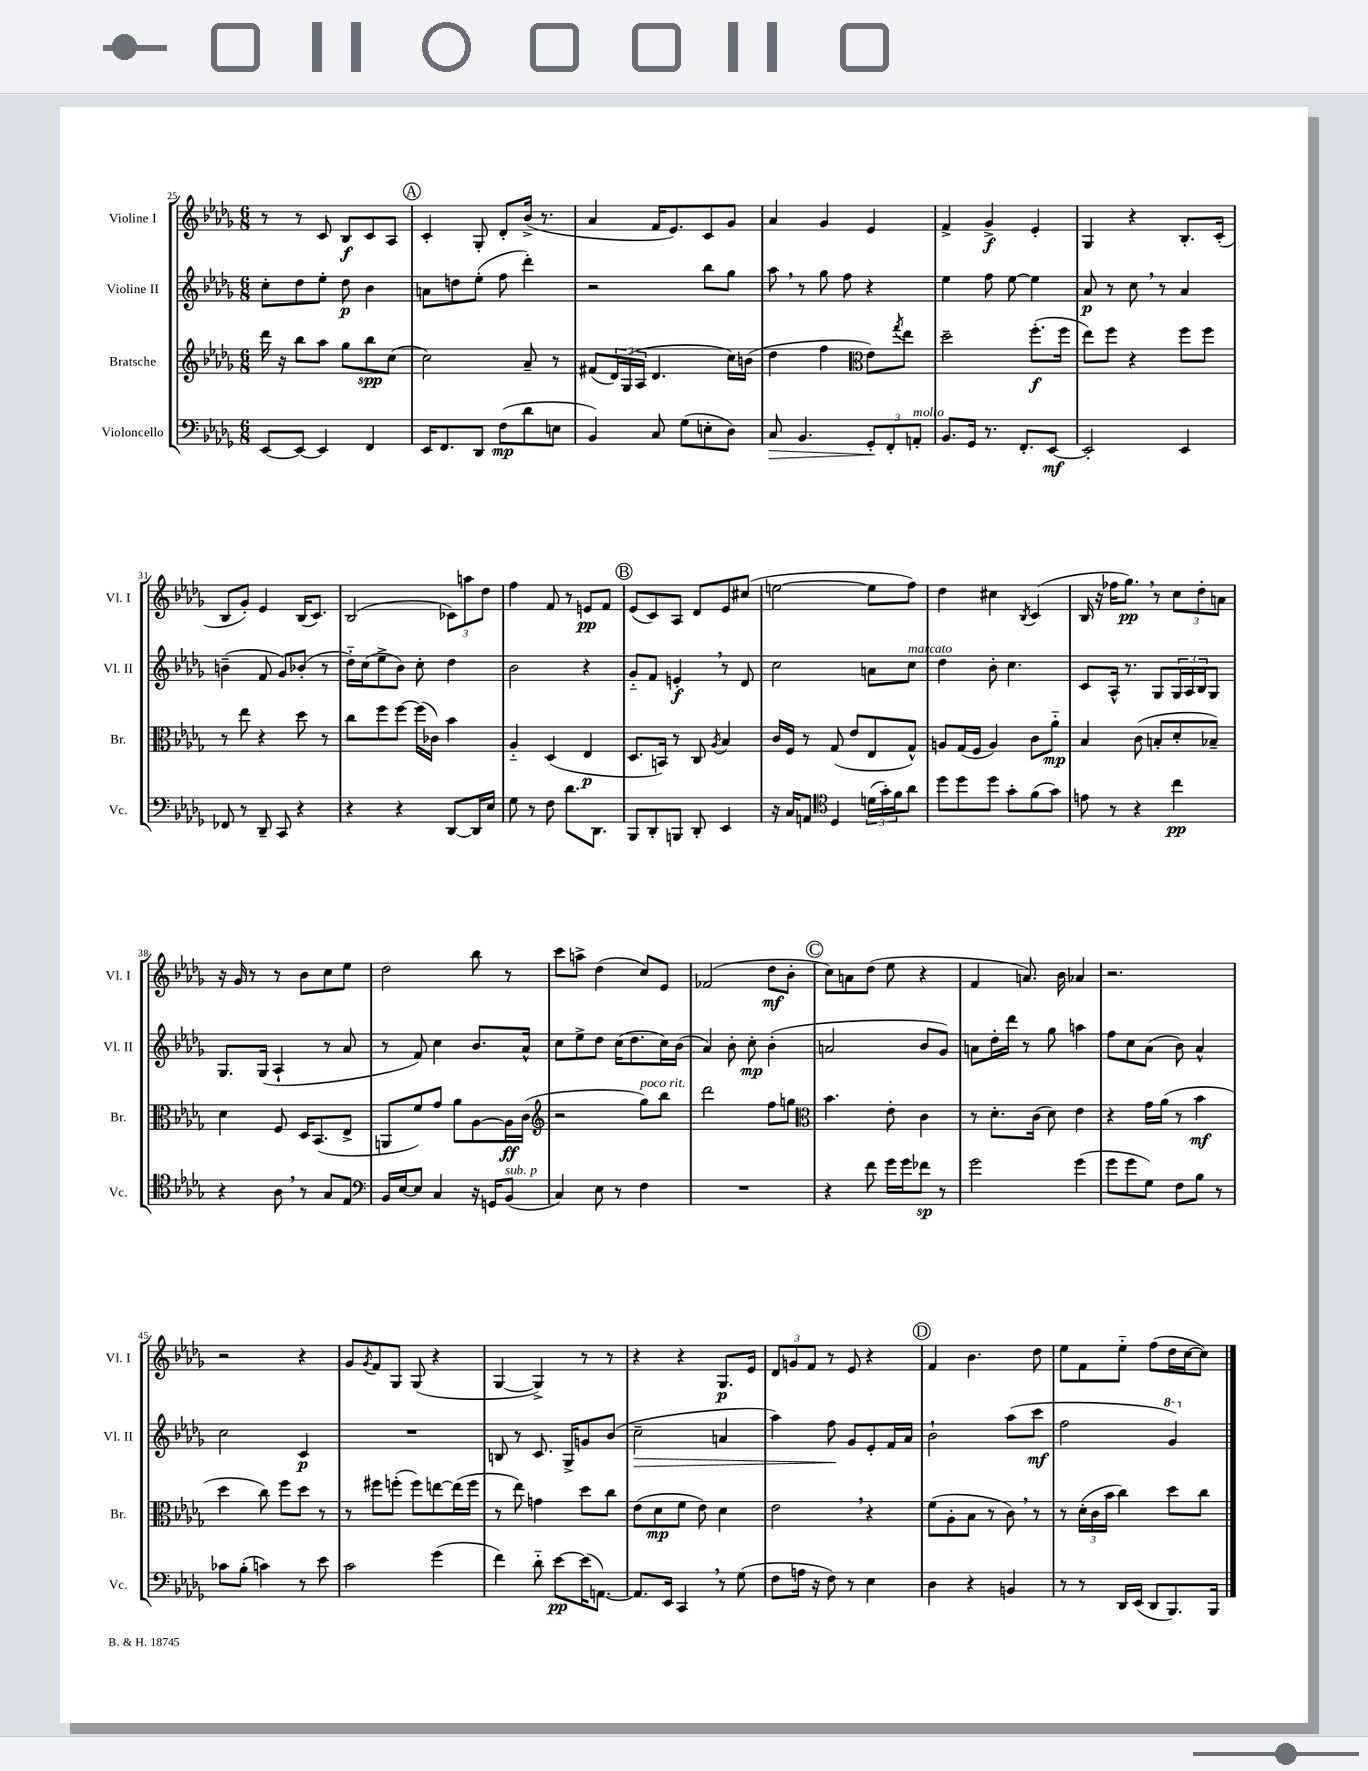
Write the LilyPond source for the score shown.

<<
\new StaffGroup <<
\new Staff = "s0" \with { instrumentName = "Violine I" shortInstrumentName = "Vl. I" } {
    \clef treble \key des \major \numericTimeSignature \time 6/8
    r8 r8 c'8 bes8\f c'8 aes8 |
    \mark \markup { \circle "A" } c'4-. ges8-. des'8-. bes'16->( r8. |
    aes'4 f'16 ees'8.) c'8 ges'8 |
    aes'4 ges'4 ees'4 |
    f'4-> ges'4->\f ees'4-. |
    ges4 r4 bes8.-. c'16-.( |
    bes8 ges'8-.) ees'4 bes16( c'8.) |
    bes2( \tuplet 3/2 { ces'8) a''8 des''8 } |
    f''4 f'8 r8 e'8\pp f'8 |
    \mark \markup { \circle "B" } ees'8( c'8) aes8 des'8 ees'8 cis''8( |
    e''2~ e''8 f''8) |
    des''4 cis''4 \acciaccatura { bes8 } c'4( |
    bes16 r16 fes''16 ges''8.\pp) \breathe r8 \tuplet 3/2 { c''8 des''8-. a'8 } |
    r16 ges'16 r8 r8 bes'8 c''8 ees''8 |
    des''2 bes''8 r8 |
    c'''8 a''8-> des''4( c''8) ees'8 |
    fes'2( des''8\mf bes'8-. |
    \mark \markup { \circle "C" } c''8) a'8 des''8( ees''8 r4 |
    f'4 a'8.) bes'16 aes'4 |
    r2. |
    r2 r4 |
    ges'8 \acciaccatura { ges'8 } f'8 ges8 ges8( r4 |
    ges4~ ges4->) r8 r8 |
    r4 r4 ges8.\p ees'16 |
    \tuplet 3/2 { des'8 g'8 f'8 } r8 ees'8 r4 |
    \mark \markup { \circle "D" } f'4 bes'4. des''8 |
    ees''8 f'8 ees''8-_ f''8( des''16 c''16~ c''8) \bar "|." |
}
\new Staff = "s1" \with { instrumentName = "Violine II" shortInstrumentName = "Vl. II" } {
    \clef treble \key des \major \numericTimeSignature \time 6/8
    c''8-. des''8 ees''8-. des''8\p bes'4 |
    \mark \markup { \circle "A" } a'8 d''8 ees''8-.( f''8 des'''4-.) |
    r2 bes''8 ges''8 |
    aes''8 \breathe r8 ges''8 f''8 r4 |
    ees''4 f''8 ees''8~ ees''4 |
    aes'8\p r8 c''8 \breathe r8 aes'4 |
    b'4--( f'8 ges'8) bes'8-.( r8 |
    des''16-_) c''16( ees''8-> bes'8) c''8-. des''4 |
    bes'2 r4 |
    \mark \markup { \circle "B" } ges'8-_ f'8 e'4-.\f \breathe r8 des'8 |
    c''2 a'8 c''8^\markup { \italic "marcato" } |
    des''4 bes'8-. c''4. |
    c'8 aes16-^ r8. ges8 \tuplet 3/2 { ges16 aes16 bes16 } ges8 |
    ges8. ges16( aes4-! r8 aes'8 |
    r8 f'8) c''4 bes'8. aes'16-^ |
    c''8 ees''8-> des''8 c''16( des''8. c''16) bes'16( |
    aes'4) bes'8-. c''8-.\mp bes'4-.( |
    \mark \markup { \circle "C" } a'2 bes'8 ges'8) |
    a'8 des''16-. des'''16 r8 ges''8 a''4 |
    f''8 c''8 aes'8( bes'8) aes'4-^ |
    c''2 c'4\p |
    R2. |
    b8 r8 c'8. ges16-> g'8 bes'8( |
    c''2--\> a'4 |
    aes''4) f''8\! ges'8 ees'8-. f'16 aes'16 |
    \mark \markup { \circle "D" } bes'2-! aes''8( c'''8\mf |
    f''2 \ottava #1 ges''4) \ottava #0 \bar "|." |
}
\new Staff = "s2" \with { instrumentName = "Bratsche" shortInstrumentName = "Br." } {
    \clef treble \key des \major \numericTimeSignature \time 6/8
    des'''16 r16 bes''8 aes''8 ges''8 bes''8\spp c''8( |
    \mark \markup { \circle "A" } c''2) aes'8-- r8 |
    fis'8( \tuplet 3/2 { des'16) ges16( aes16 } des'4. c''16) b'16( |
    des''4 f''4 \clef alto ees'8) \acciaccatura { ges''8 } ees''8 |
    des''2-- f''8.-.\f( f''16 |
    ees''8) f''8 r4 f''8 f''8 |
    r8 ees''8 r4 des''8 r8 |
    c''8 f''8 f''8~ f''16( ces'16) bes'4 |
    aes4-_ des4( ees4\p |
    \mark \markup { \circle "B" } des8. b,16) r8 c8 \acciaccatura { aes8 } bes4 |
    c'16 f16 r8 ges8( ees'8 ees8 ges8-^) |
    a8 ges16( f16 a4) c'8 aes'8-_\mp |
    bes4 c'8( b8-. des'8-. bes8--) |
    des'4 f8 des16 bes,8.( ees8-> |
    a,8 f'8) ges'8 aes'8 aes8~ aes16\ff c'16( |
    \clef treble r2 ges''8^\markup { \italic "poco rit." }) bes''8 |
    des'''2 f''8 g''8 |
    \mark \markup { \circle "C" } \clef alto bes'4. ees'8-. c'4 |
    r8 des'8.-. c'16( des'8) ees'4 |
    r4 ges'16 aes'16( r8 bes'4\mf |
    des''4 c''8) f''8 des''8 r8 |
    r8 fis''8 f''8-.( f''8) e''8~ e''16( f''16 |
    r8 ees''8) g'4 des''8 c''8 |
    ees'8( des'8\mp f'8 ees'8) des'4 |
    ees'2 \breathe r4 |
    \mark \markup { \circle "D" } f'8( aes8-. bes8 r8 c'8) \breathe r8 |
    r8 \tuplet 3/2 { des'16-.( c'16 bes'16 } c''4) des''8 c''8 \bar "|." |
}
\new Staff = "s3" \with { instrumentName = "Violoncello" shortInstrumentName = "Vc." } {
    \clef bass \key des \major \numericTimeSignature \time 6/8
    ees,8~ ees,8~ ees,4 f,4 |
    \mark \markup { \circle "A" } ees,16 f,8. des,8 f8\mp( des'8 e8 |
    bes,4) c8 ges8( e8-. des8) |
    c8\> bes,4. \tuplet 3/2 { ges,8-.\! f,8-. a,8-.^\markup { \italic "molto" } } |
    bes,8. ges,16 r8. f,8.-. ees,8~\mf |
    ees,2-. ees,4 |
    fes,8 r8 des,8-- c,8 r4 |
    r4 r4 des,8~ des,16 ees16 |
    ges8 r8 f8 des'8. des,8. |
    \mark \markup { \circle "B" } bes,,8 des,8-. b,,8 des,8-. ees,4 |
    r16 c16 a,8 \clef tenor des4 \tuplet 3/2 { d'16( ges'16-.) f'16 } aes'8 |
    des''8 des''8 des''8 ges'8-. f'8( ges'8) |
    e'8 r8 r4 c''4\pp |
    r4 aes8 \breathe r8 ges8 ees8 |
    \clef bass bes,16 ees16~ ees8 c4 r16 g,16 bes,8^\markup { \italic "sub. p" }( |
    c4) ees8 r8 f4 |
    R2. |
    \mark \markup { \circle "C" } r4 f'8 ges'16 ges'16 fes'8\sp r8 |
    ges'2 ges'4( |
    ges'8 ges'8 ges8) f8 bes8 r8 |
    ces'8 bes8-.( c'4) r8 ees'8 |
    c'2 ges'4( |
    f'4) des'8-_ ees'8~\pp ees'16( a,8.~) |
    a,8. ees,16 c,4 \breathe r8 ges8( |
    f8 a16 r16 f8) r8 ees4 |
    \mark \markup { \circle "D" } des4 r4 b,4 |
    r8 r8 des,16 ees,16( des,8 bes,,8.) bes,,16 \bar "|." |
}
>>
>>
\layout { \context { \Score currentBarNumber = #25 } }
